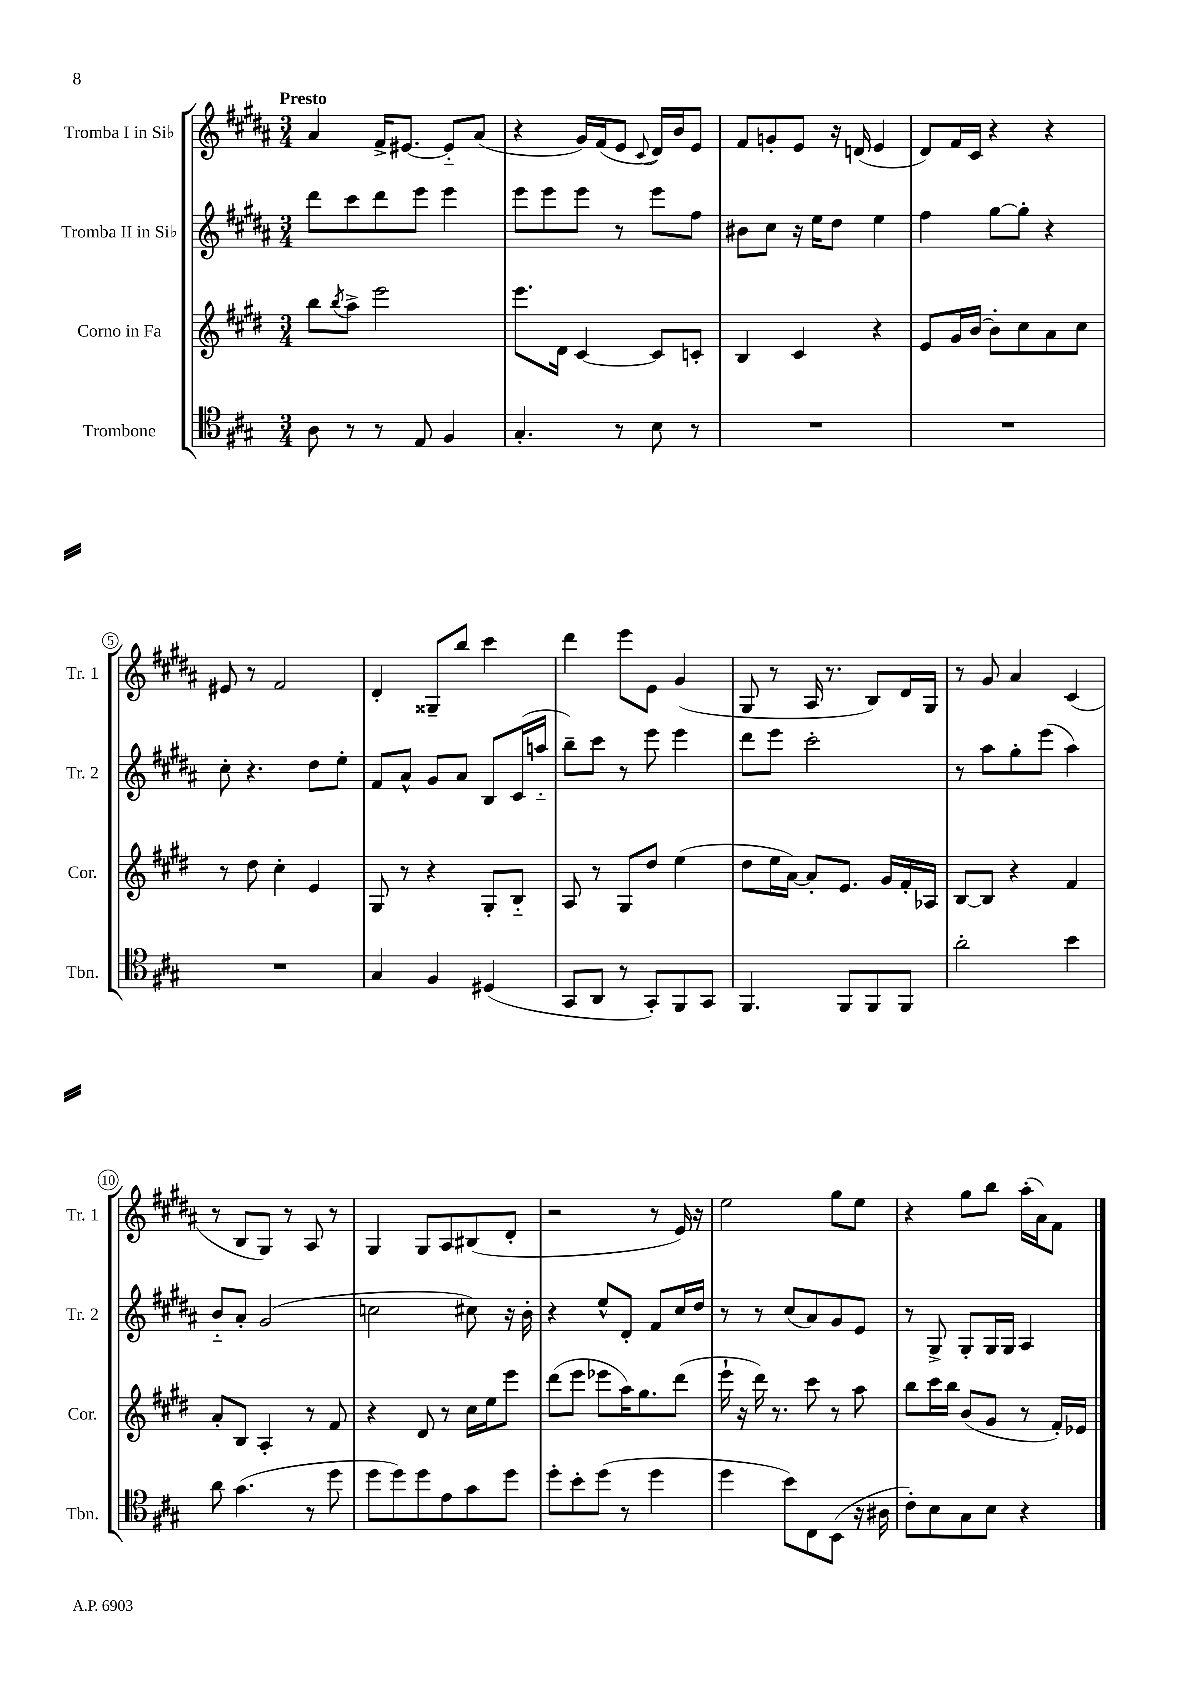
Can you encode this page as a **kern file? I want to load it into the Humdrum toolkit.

**kern	**kern	**kern	**kern
*part4	*part3	*part2	*part1
*staff4	*staff3	*staff2	*staff1
*I"Trombone	*I"Corno in Fa	*I"Tromba II in Si♭	*I"Tromba I in Si♭
*I'Tbn.	*I'Cor.	*I'Tr. 2	*I'Tr. 1
*clefC4	*clefG2	*clefG2	*clefG2
*k[f#c#g#]	*k[f#c#g#d#]	*k[f#c#g#d#a#]	*k[f#c#g#d#a#]
*M3/4	*M3/4	*M3/4	*M3/4
=1	=1	=1	=1
!	!	!	!LO:TX:a:B:t=Presto
8A\	8bb\L	8ddd#\L	4a#/
.	8qbb/	.	.
8r	8aa^\J	8ccc#\	.
8r	2eee\	8ddd#\	16f#^/KL
.	.	.	[8.e#X/J
8E/	.	8eee\J	.
4F#/	.	4eee\	8e#/L]
.	.	.	(8a#/J
=2	=2	=2	=2
4.G#'/	8.eee\L	8eee\L	4r
.	.	8eee\	.
.	16d#\Jk	.	.
.	[4c#/	8eee\J	16g#/LL)
.	.	.	(16f#/J
8r	.	8r	8e/J
.	.	.	8qqc#/
8B\	8c#/L]	8eee\L	16d#/LL)
.	.	.	16b/J
8r	8cn'/J	8ff#\J	8e/J
=3	=3	=3	=3
2.r	4B/	8b#X\L	8f#/L
.	.	8cc#\J	8gn'/
.	4c#/	16r	8e/J
.	.	16ee\KL	.
.	.	8dd#\J	16r
.	.	.	(16dn/
.	4r	4ee\	4e/
=4	=4	=4	=4
2.r	8e/L	4ff#\	8d#/L)
.	16g#/L	.	16f#/L
.	[16b/JJ	.	16c#/JJ
.	8b'\L]	[8gg#\L	4r
.	8cc#\	8gg#'\J]	.
.	8a\	4r	4r
.	8cc#\J	.	.
!!LO:LB:g=z
=5	=5	=5	=5
2.r	8r	8cc#'\	8e#X/
.	8dd#\	4.r	8r
.	4cc#'\	.	2f#/
.	4e/	8dd#\L	.
.	.	8ee'\J	.
=6	=6	=6	=6
4G#/	8G#/	8f#/L	4d#'/
.	8r	8a#^^/J	.
4F#/	4r	8g#/L	8G##X~/L
.	.	8a#/J	8bb/J
(4D#X/	8G#'/L	8B/L	4ccc#\
.	8B/J	(16c#/L	.
.	.	16aan/JJ	.
=7	=7	=7	=7
8GG#/L	8A/	8bb~\L)	4ddd#\
8AA/J	8r	8ccc#\J	.
8r	8G#/L	8r	8eee\L
8GG#'/L)	8dd#/J	8eee\	8e\J
8FF#/	(4ee\	4eee\	(4g#/
8GG#/J	.	.	.
=8	=8	=8	=8
4.FF#/	8dd#\L	8ddd#\L	8G#/
.	16ee\L	8eee\J	8r
.	[16a\JJ)	.	.
.	8a'/L]	2ccc#'\	16A#/
.	.	.	8.r
8FF#/L	8.e/J	.	.
8FF#/	.	.	8B/L)
.	16g#/LL	.	.
8FF#/J	16f#'/	.	16d#/L
.	16A-X/JJ	.	16G#/JJ
=9	=9	=9	=9
2a'\	[8B/L	8r	8r
.	8B/J]	8aa#\L	8g#/
.	4r	8gg#'\	4a#/
.	.	(8eee\J	.
4b\	4f#/	4aa#\)	(4c#/
!!LO:LB:g=z
=10	=10	=10	=10
8a\	8a'/L	8b/L	8r
(4.g#\	8B/J	8a#'/J	8B/L
.	4A'/	(2g#/	8G#/J)
.	.	.	8r
8r	8r	.	8A#/
8dd\	8f#/	.	8r
=11	=11	=11	=11
8dd\L	4r	2ccn\	4G#/
8dd\)	.	.	.
8dd\	8d#/	.	8G#/L
8e\	8r	.	8A#/
8g#\	16cc#\LL	8cc#X\)	(8B#X/
.	16ee\J	.	.
8dd\J	8eee\J	16r	8d#'/J
.	.	16b'\	.
=12	=12	=12	=12
8dd'\L	(8ddd#\L	4r	2r
8b'\	8eee\J	.	.
(8dd\J	8eee-X\L	8ee^^/L	.
8r	16aa\K)	8d#'/J	.
.	8.gg#\	.	.
4dd\	.	8f#/L	8r
.	(8ddd#\J	16cc#/L	16e/)
.	.	16dd#/JJ	16r
=13	=13	=13	=13
4dd\	16eee`\	8r	2ee\
.	16r	.	.
.	16ddd#\)	8r	.
.	8.r	.	.
8b\L)	.	(8cc#/L	.
8C#\	8ccc#\	8a#/)	.
(8BB\J	8r	8g#/	8gg#\L
16r	8aa\	8e/J	8ee\J
16A#X\	.	.	.
=14	=14	=14	=14
8c#'\L)	8bb\L	8r	4r
8B\	16ccc#\L	8G#^/	.
.	16bb\JJ	.	.
8G#\	(8b/L	8G#'/L	8gg#\L
8B\J	8g#/J	16G#/L	8bb\J
.	.	16G#/JJ	.
4r	8r	4A#/	(16aa#'\LL
.	.	.	16a#\J)
.	16f#'/LL)	.	8f#\J
.	16e-X/JJ	.	.
==	==	==	==
*-	*-	*-	*-
